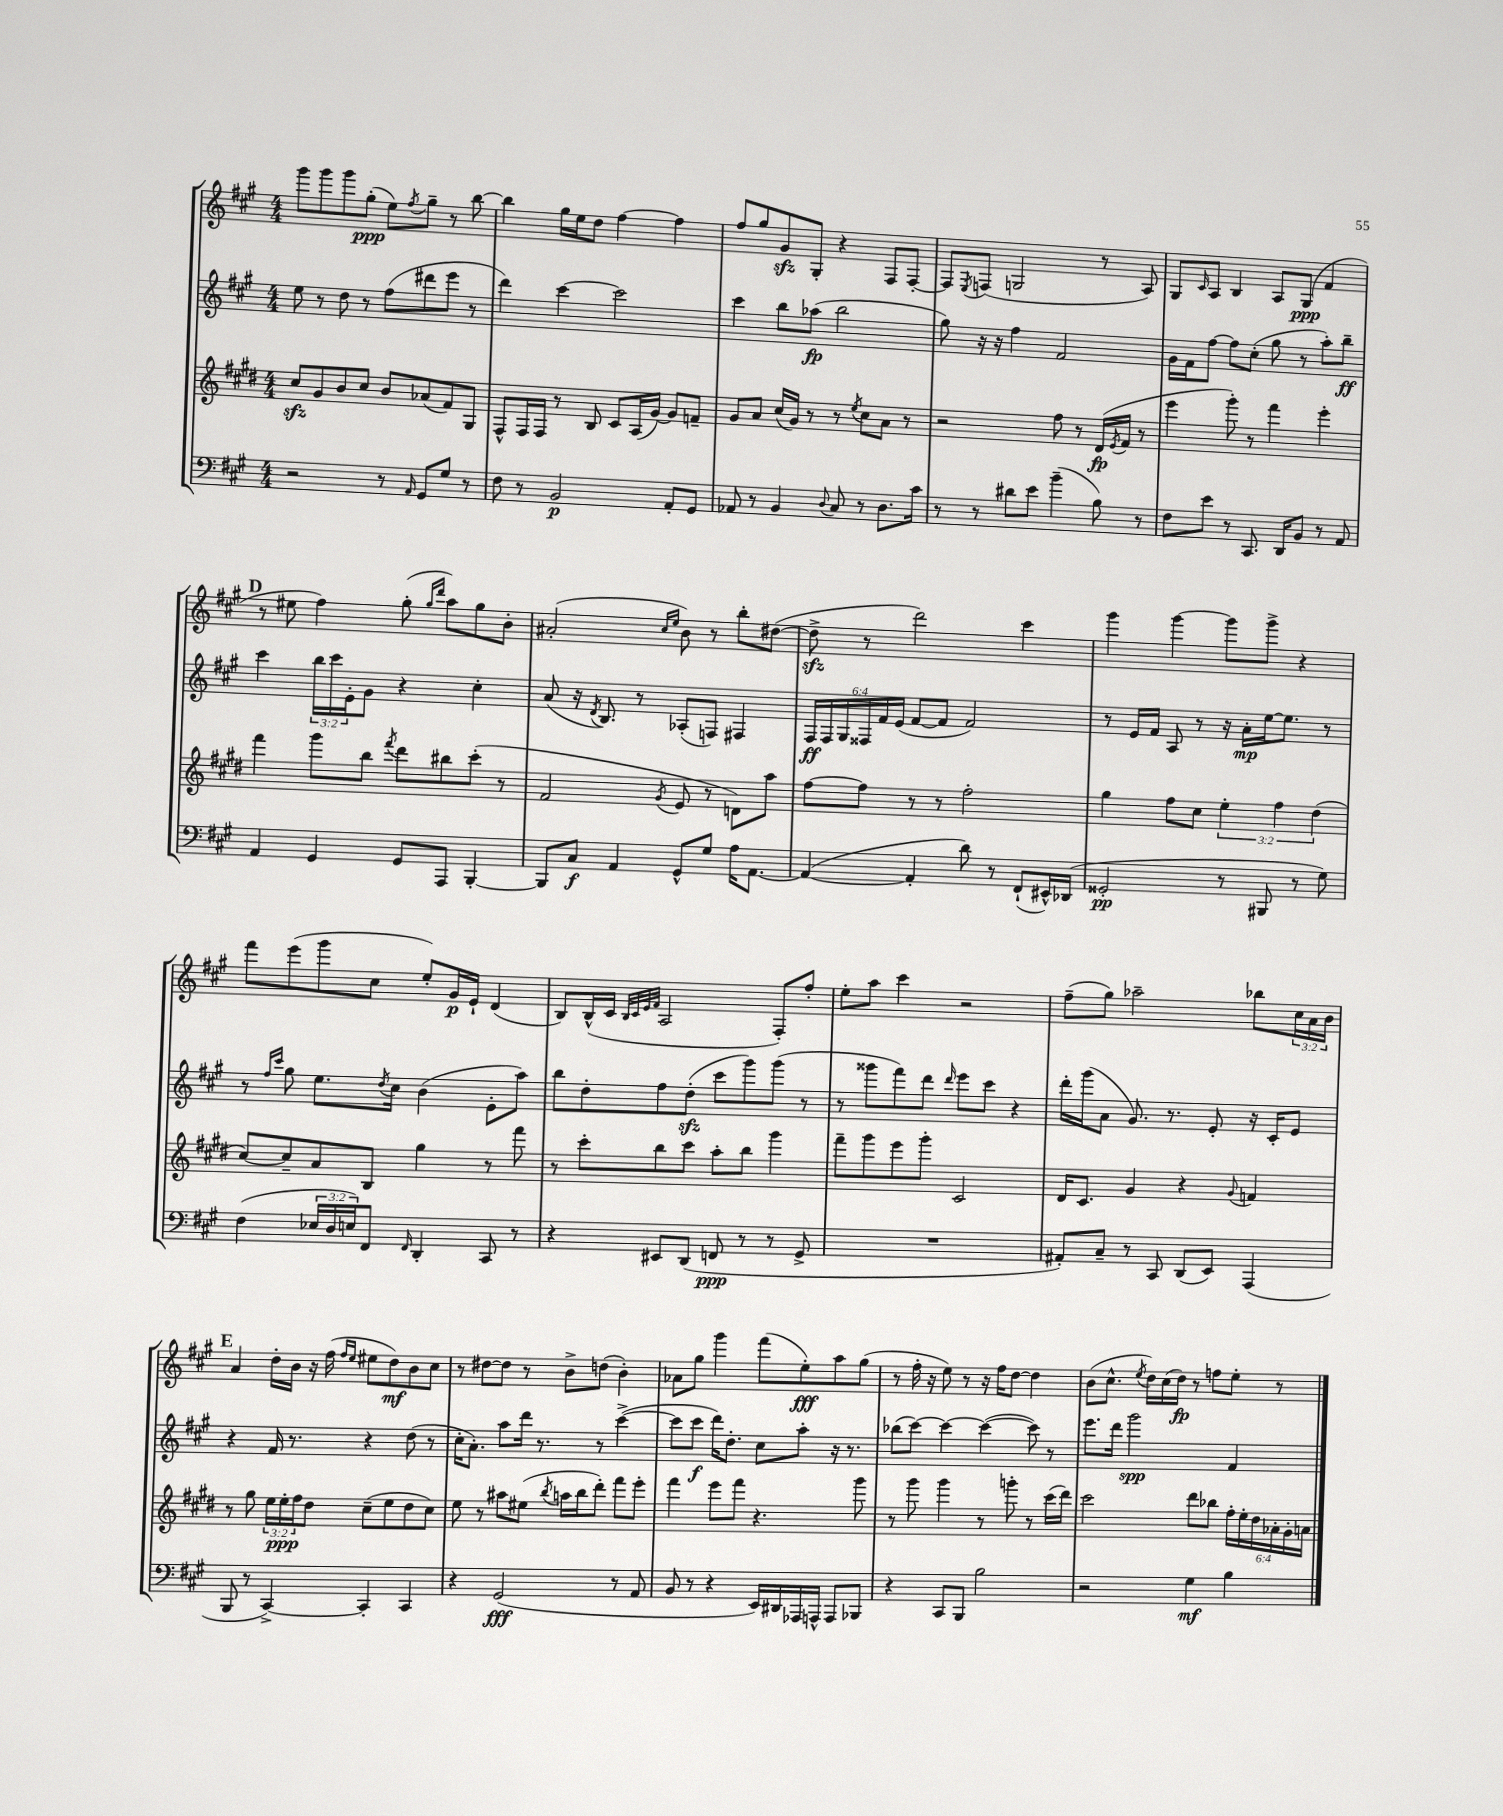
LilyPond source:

<<
\new StaffGroup <<
\new Staff = "s0" {
    \clef treble \key a \major \numericTimeSignature \time 4/4 \override Staff.TupletNumber.text = #tuplet-number::calc-fraction-text
    gis'''8 gis'''8 gis'''8 gis''8-.\ppp( e''8) \acciaccatura { fis''8 } gis''8-- r8 b''8~ |
    b''4 gis''16 e''16 d''8 fis''4~ fis''4 |
    fis''8 gis''8 gis'8\sfz gis8-. r4 fis8 fis8~-. |
    fis8 \acciaccatura { e8 } f8( g2 r8 a8) |
    gis8 \grace { cis'16 } a8 b4 a8 gis8\ppp( fis'4 |
    \mark \markup { \bold "D" } r8 eis''8 fis''4) gis''8-.( \grace { gis''16 d'''16 } a''8) gis''8 b'8-. |
    ais'2-.( \grace { cis''16 e''16 } b'8) r8 b''8-. dis''8~( |
    dis''8->\sfz r8 d'''2) cis'''4 |
    gis'''4 gis'''4~ gis'''8 gis'''8-> r4 |
    fis'''8 e'''8( gis'''8 cis''8 e''8-.) gis'16\p e'16-! d'4( |
    b8) b16-^( cis'16 \grace { b32 cis'32 e'32 fis'32 } a2 fis8-.) fis''8-. |
    e''8-. a''8 cis'''4 r2 |
    fis''8--( gis''8) aes''2-- bes''8 \tuplet 3/2 { cis''16 a'16 b'16 } |
    \mark \markup { \bold "E" } a'4 d''16-. b'16 r16 fis''16( \grace { fis''16 e''16 } eis''8 d''8\mf) b'8 cis''8 |
    r8 dis''8~ dis''8 r8 b'8-> d''8( b'4-.) |
    aes'8 gis''8 gis'''4 fis'''8( e''8-.\fff) a''8 gis''8( |
    r8 fis''16-. r16 e''8) r8 r16 fis''16 d''8~ d''4 |
    b'8( cis''8.-^ \acciaccatura { e''8 } d''16) cis''16( d''16\fp) r8 f''8 e''8-. r8 \bar "|." |
}
\new Staff = "s1" {
    \clef treble \key a \major \numericTimeSignature \time 4/4 \override Staff.TupletNumber.text = #tuplet-number::calc-fraction-text
    e''8 r8 d''8 r8 fis''8( dis'''8 e'''8 r8 |
    d'''4) cis'''4~ cis'''2 |
    cis'''4 b''8 aes''8\fp( b''2 |
    gis''8) r16 r16 fis''4 fis'2 |
    gis'16 fis'16 fis''8~ fis''8 cis''8-.( gis''8 r8 a''8-.) b''8--\ff |
    \mark \markup { \bold "D" } cis'''4 \tuplet 3/2 { b''16 cis'''16 e'16-. } gis'8 r4 cis''4-. |
    a'8( r16 \acciaccatura { d'8 } b8.) r8 aes8-.( f8) fis4 |
    \tuplet 6/4 { fis16\ff fis16 gis16 fisis16 fis'16 e'16( } fis'8~ fis'8 fis'2) |
    r8 e'16 fis'16 a8 r8 r16 a'16-.\mp e''16~ e''8. r8 |
    r8 \grace { fis''16 cis'''16 } gis''8 e''8. \acciaccatura { d''8 } cis''16 b'4( e'8-. a''8) |
    b''8 d''8-. fis''8 d''8-.\sfz( cis'''8 gis'''8) gis'''8( r8 |
    r8 gisis'''8 fis'''8) d'''8 \grace { d'''16 } e'''8 cis'''8 r4 |
    d'''16-. gis'''16( a'8 gis'8.) r8. e'8-. r16 cis'16-. e'8 |
    \mark \markup { \bold "E" } r4 fis'16 r8. r4 d''8( r8 |
    cis''16-. a'8.-.) a''8 d'''16 r8. r8 cis'''4~->( |
    cis'''8 cis'''8\f d'''16) d''8.-. cis''8 a''8-. r16 r8. |
    bes''8( cis'''8~) cis'''4~ cis'''4~( cis'''8) r8 |
    e'''8. d'''16 gis'''2\spp fis'4 \bar "|." |
}
\new Staff = "s2" {
    \clef treble \key e \major \numericTimeSignature \time 4/4 \override Staff.TupletNumber.text = #tuplet-number::calc-fraction-text
    cis''8\sfz gis'8 b'8 cis''8 b'8 aes'8( fis'8) gis8 |
    fis8-^ fis16 fis16 r8 b8 cis'8 a16( gis'16~) gis'8 f'8-- |
    gis'8 a'8 cis''16( gis'16) r8 r8 \acciaccatura { e''8 } cis''8 a'8 r8 |
    r2 fis''8 r8 dis'16\fp( \acciaccatura { e'8 } fis'16 r8 |
    e'''4 gis'''8-.) r8 fis'''4 e'''4-. |
    \mark \markup { \bold "D" } fis'''4 gis'''8 b''8 \acciaccatura { fis'''8 } dis'''8 bis''8 cis'''8-.( r8 |
    fis'2 \acciaccatura { gis'8 } e'8 r8 d'8) a''8 |
    fis''8~ fis''8 r8 r8 fis''2-. |
    gis''4 fis''8 cis''8 \tuplet 3/2 { e''4-. fis''4 dis''4( } |
    cis''8~) cis''8-- a'8 b8 gis''4 r8 fis'''8 |
    r8 cis'''8-. b''8 cis'''8 a''8-. b''8 gis'''4 |
    fis'''8-- gis'''8 e'''8 gis'''8-. cis'2 |
    dis'16 cis'8. gis'4 r4 \appoggiatura { gis'8 } f'4 |
    \mark \markup { \bold "E" } r8 gis''8 \tuplet 3/2 { e''16 e''16-.\ppp fis''16 } dis''8 cis''8--( e''8 dis''8 cis''8) |
    e''8 r8 ais''8 eis''8( \acciaccatura { b''8 } a''16 b''16 dis'''8-.) fis'''8 e'''8-. |
    fis'''4 e'''8 fis'''8 r4. gis'''8 |
    r8 gis'''8 gis'''4 r8 g'''8-. r8 cis'''16( dis'''16) |
    cis'''2 dis'''8 bes''8 \tuplet 6/4 { fis''16-. e''16-. dis''16 aes'16-. gis'16-. a'16 } \bar "|." |
}
\new Staff = "s3" {
    \clef bass \key a \major \numericTimeSignature \time 4/4 \override Staff.TupletNumber.text = #tuplet-number::calc-fraction-text
    r2 r8 \grace { a,16 } gis,8 gis8 r8 |
    fis8 r8 b,2\p a,8-. gis,8 |
    aes,8 r8 b,4 \appoggiatura { d8 } cis8 r8 d8. cis'16 |
    r8 r8 dis'8 e'8 b'4--( b8) r8 |
    fis8 e'8 r8 cis,8. d,16 b,8 r8 a,8 |
    \mark \markup { \bold "D" } a,4 gis,4 gis,8 a,,8 b,,4~-. |
    b,,8 cis8\f a,4 gis,8-^ gis8 a16 a,8.~ |
    a,4~( a,4-. d'8) r8 fis,8-!( eis,16-^) des,16( |
    gisis,2-.\pp r8 bis,,8 r8 gis8) |
    fis4( \tuplet 3/2 { ees16 d16 e16) } fis,8 \grace { fis,16 } d,4-. cis,8 r8 |
    r4 eis,8 d,8( f,8\ppp r8 r8 gis,8-> |
    R1 |
    ais,8-.) cis8-- r8 cis,8 d,8( e,8) a,,4( |
    \mark \markup { \bold "E" } b,,8 r8 cis,4~->) cis,4-. cis,4 |
    r4 gis,2\fff( r8 a,8 |
    b,8 r8 r4 e,16) dis,16 aes,,16 a,,16-^ a,,8 bes,,8 |
    r4 cis,8 b,,8 b2 |
    r2 gis4\mf b4 \bar "|." |
}
>>
>>
\layout { \context { \Score \remove "Bar_number_engraver" } }
